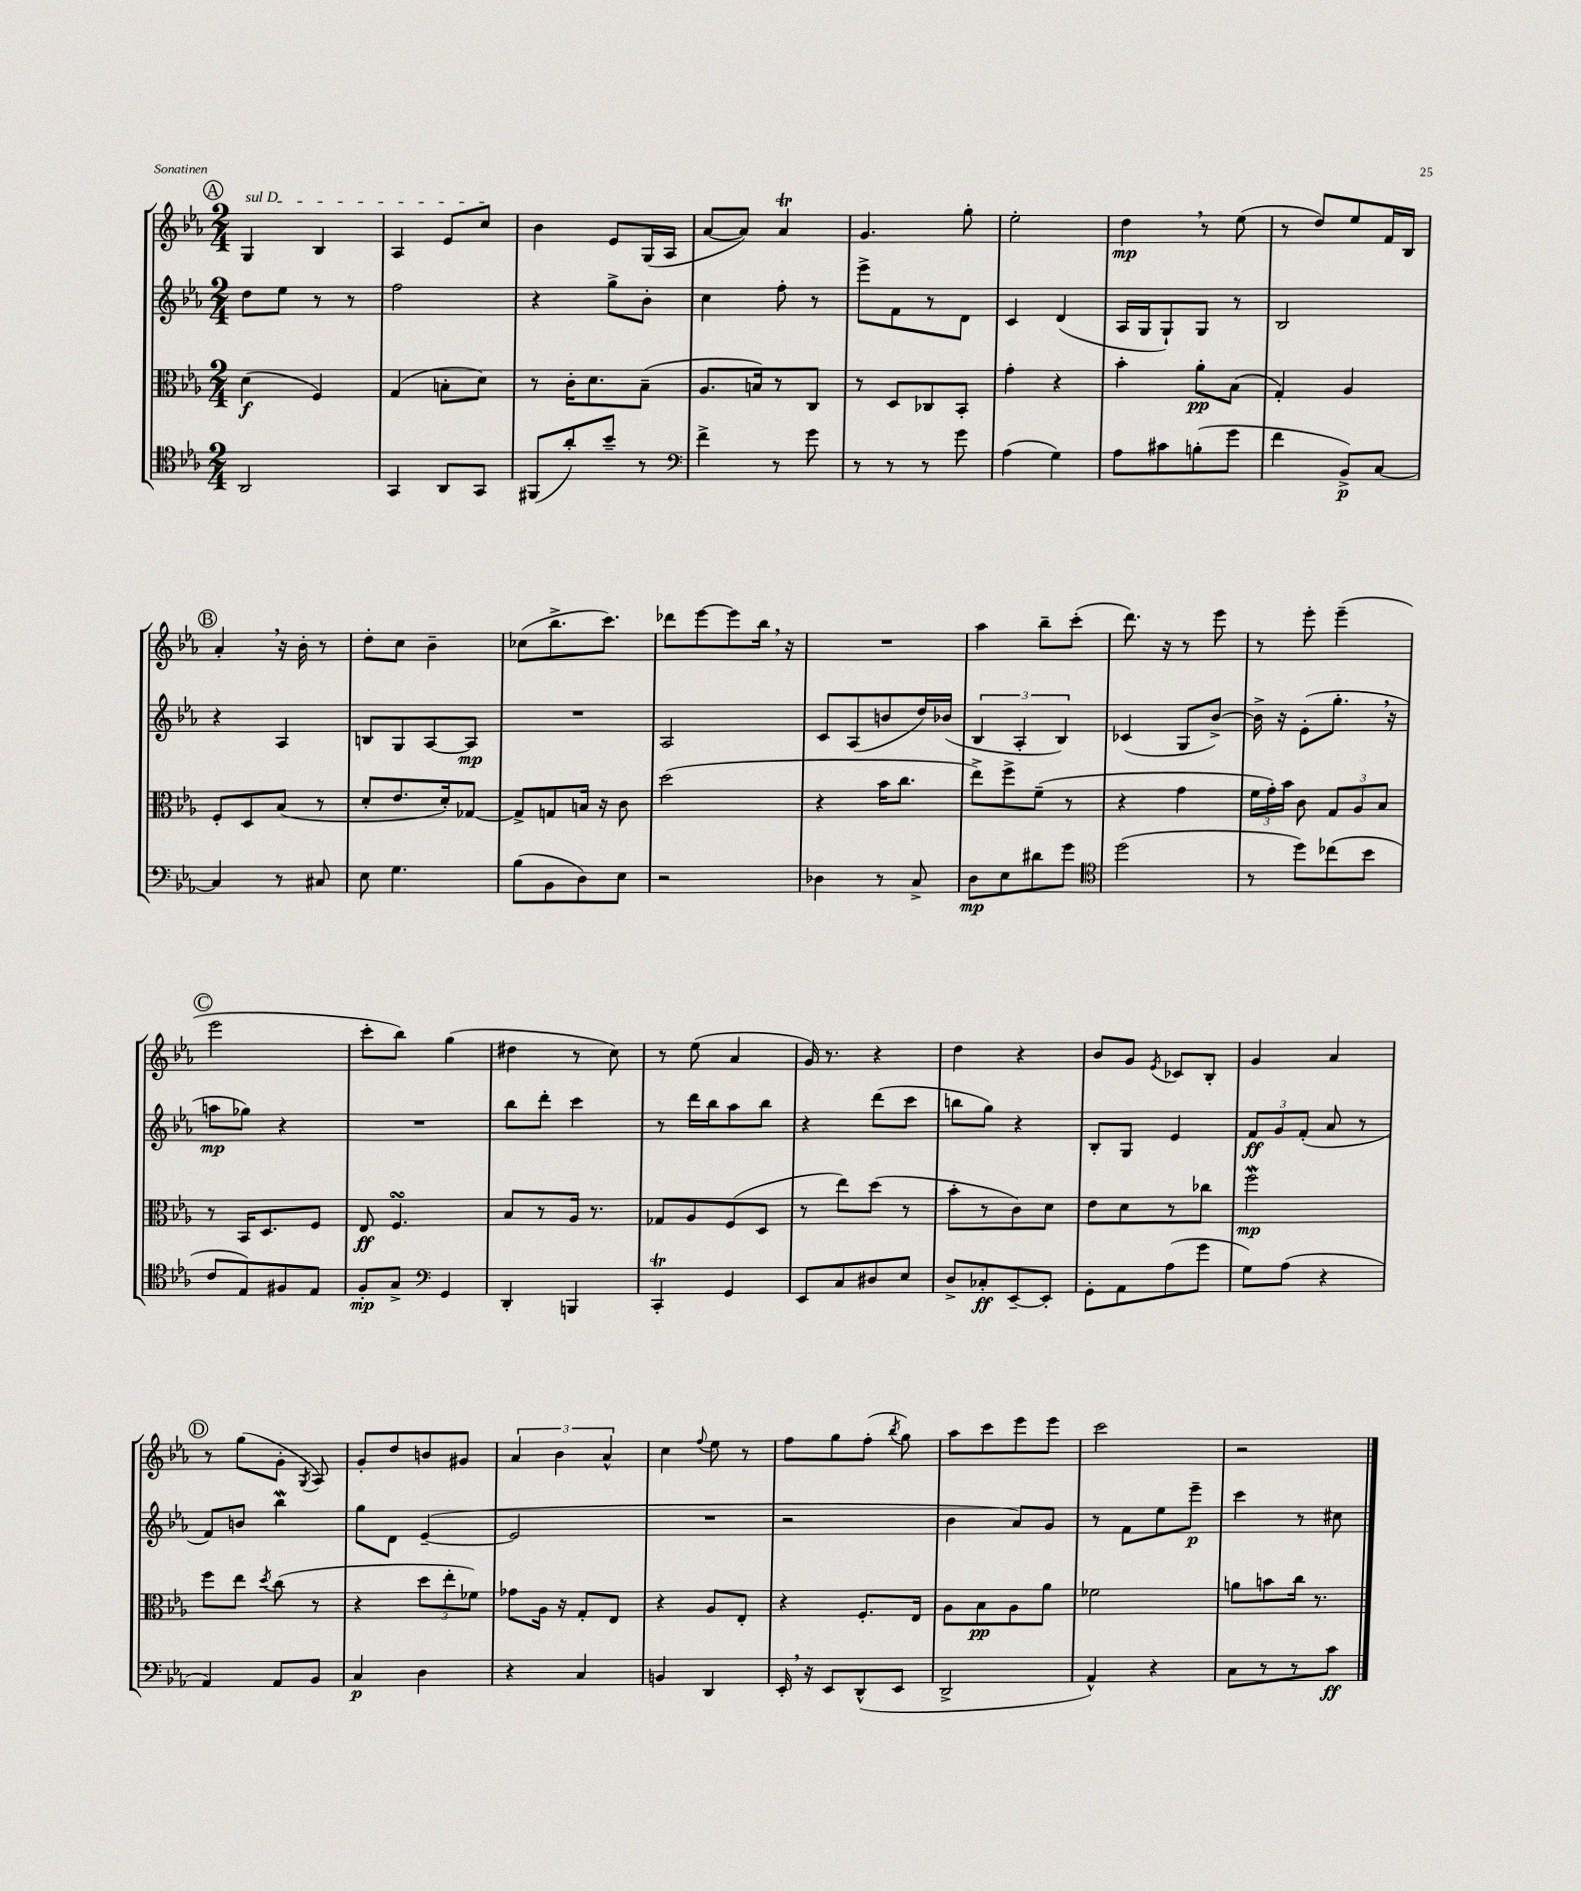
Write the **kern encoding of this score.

**kern	**kern	**kern	**kern
*staff4	*staff3	*staff2	*staff1
*clefC4	*clefC3	*clefG2	*clefG2
*k[b-e-a-]	*k[b-e-a-]	*k[b-e-a-]	*k[b-e-a-]
*M2/4	*M2/4	*M2/4	*M2/4
2AA-	(4d	8dd	4G
.	.	8ee-	.
.	4F)	8r	4B-
.	.	8r	.
=	=	=	=
4GG	(4G	2ff	4A-
8AA-	8B'	.	8e-
8GG	8d)	.	8cc
=	=	=	=
(8FF#	8r	4r	4b-
8a-')	16c'	.	.
.	8.d	.	.
8b-~	.	8gg^	8e-
8r	(8B-~	8b-'	(16G
.	.	.	16A-
=	=	=	=
*clefF4	*	*	*
4f^	8.A-	4cc	[8a-
.	.	.	8a-])
.	16B)	.	.
8r	8r	8ff'	4a-
8g	8C	8r	.
=	=	=	=
8r	8r	8eee-^	4.g
8r	8D	8f	.
8r	8C-	8r	.
8g	8BB-'	8d	8gg'
=	=	=	=
(4A-	4g'	4c	2ee-'
4G)	4r	(4d	.
=	=	=	=
8A-	4b-'	16A-	4dd
.	.	16G	.
8c#	.	8G`)	.
(8B'	8a-'	8G	8r
8g	(8B-	8r	(8ee-
=	=	=	=
4f	4G')	2B-	8r
.	.	.	8dd)
8BB-^)	4A-	.	8ee-
[8C	.	.	16f
.	.	.	16B-
=	=	=	=
4C]	8F'	4r	4a-'
.	8D	.	.
8r	(8B-	4A-	16r
.	.	.	16b-'
8C#	8r	.	8r
=	=	=	=
8E-	8d'	8B	8dd'
4.G	8.e-	8G	8cc
.	.	[8A-	4b-~
.	16d')	.	.
.	[8G-	8A-]	.
=	=	=	=
(8B-	8G-^]	2r	(8cc-
8BB-	8G	.	8.bb-^
8D)	16B	.	.
.	16r	.	8.ccc)
8E-	8c	.	.
=	=	=	=
2r	(2dd	2A-	8ddd-
.	.	.	[8eee-
.	.	.	8eee-]
.	.	.	16bb-
.	.	.	16r
=	=	=	=
4D-	4r	8c	2r
.	.	(8A-	.
8r	16b-	8b	.
.	8.cc	.	.
8C^	.	16dd)	.
.	.	(16b-	.
=	=	=	=
8D	8ee-^)	6B-	4aa-
8E-	8ff^	.	.
.	.	6A-'	.
8d#	(8f~	.	8bb-~
.	.	6B-)	.
8g	8r	.	(8ccc'
=	=	=	=
*clefC4	*	*	*
(2dd	4r	(4c-	8.ddd)
.	.	.	16r
.	4g	8G	8r
.	.	[8b-^)	8eee-
=	=	=	=
8r	24f	16b-^]	8r
.	24g')	.	.
.	.	16r	.
.	24b-	.	.
8dd)	8c	(8e-'	8eee-'
(8cc-	12G	8.gg'	(4eee-~
.	12A-	.	.
8b-	.	.	.
.	12B-	.	.
.	.	16r	.
=	=	=	=
8c	8r	8aa	2eee-
8E-)	16BB-	8gg-)	.
.	8.D	.	.
8F#	.	4r	.
8E-	8F	.	.
=	=	=	=
8F'	8E-	2r	8ccc'
8G^	4.F	.	8bb-)
*clefF4	*	*	*
4GG	.	.	(4gg
=	=	=	=
4DD'	8B-	8bb-	4dd#
.	8r	8ddd'	.
4BBB	16A-	4ccc	8r
.	8.r	.	.
.	.	.	8cc)
=	=	=	=
4CC'	8G-	8r	8r
.	8A-	16ddd	(8ee-
.	.	16bb-	.
4GG	(8F	8aa-	4a-
.	8D	8bb-	.
=	=	=	=
8EE-	8r	4r	16g)
.	.	.	8.r
8C	8ee-)	.	.
8D#	(8dd	(8ddd	4r
8E-	8r	8ccc	.
=	=	=	=
8D^	8b-'	8bb	4dd
8C-'	8r	8gg)	.
[8EE-~	8c)	4r	4r
8EE-']	8d	.	.
=	=	=	=
8GG'	8e-	8B-'	8b-
8AA-	8d	8G	8g
.	.	.	8qe-
(8A-	8r	4e-	8c-
8g	8cc-	.	8B-'
=	=	=	=
8G)	2ff	12f	4g
.	.	12g	.
(8A-	.	.	.
.	.	(12f'	.
4r	.	8a-	4a-
.	.	8r	.
=	=	=	=
4AA-)	8ff	8f)	8r
.	8ee-	8b	(8gg
.	8qdd	.	.
8AA-	(8cc	4bb-	8g'
.	.	.	8qG
8BB-	8r	.	8A-)
=	=	=	=
4C	4r	8gg	8g'
.	.	8d	8dd
4D	12dd	([4e-~	8b
.	12ee-'	.	.
.	.	.	8g#
.	12f-)	.	.
=	=	=	=
4r	8g-	2e-]	6a-
.	16A-	.	.
.	.	.	6b-
.	16r	.	.
4C	8G'	.	.
.	.	.	6a-^^
.	8E-	.	.
=	=	=	=
4BB	4r	2r	4cc
.	.	.	8qqff
4DD	8A-	.	8ee-
.	8E-'	.	8r
=	=	=	=
16EE-'	4r	2r	8ff
16r	.	.	.
8EE-	.	.	8gg
(8DD^^	8.F'	.	(8ff'
.	.	.	8qbb-
8EE-	.	.	8gg)
.	16E-	.	.
=	=	=	=
2DD^	8A-	4b-	8aa-
.	8B-	.	8ccc
.	8A-	8a-)	8eee-
.	8a-	8g	8eee-
=	=	=	=
4AA-^^)	2f-	8r	2ccc
.	.	8f	.
4r	.	8ee-	.
.	.	8eee-~	.
=	=	=	=
8C	8a	4ccc	2r
8r	8b	.	.
8r	16cc	8r	.
.	8.r	.	.
8c	.	8cc#	.
==	==	==	==
*-	*-	*-	*-
